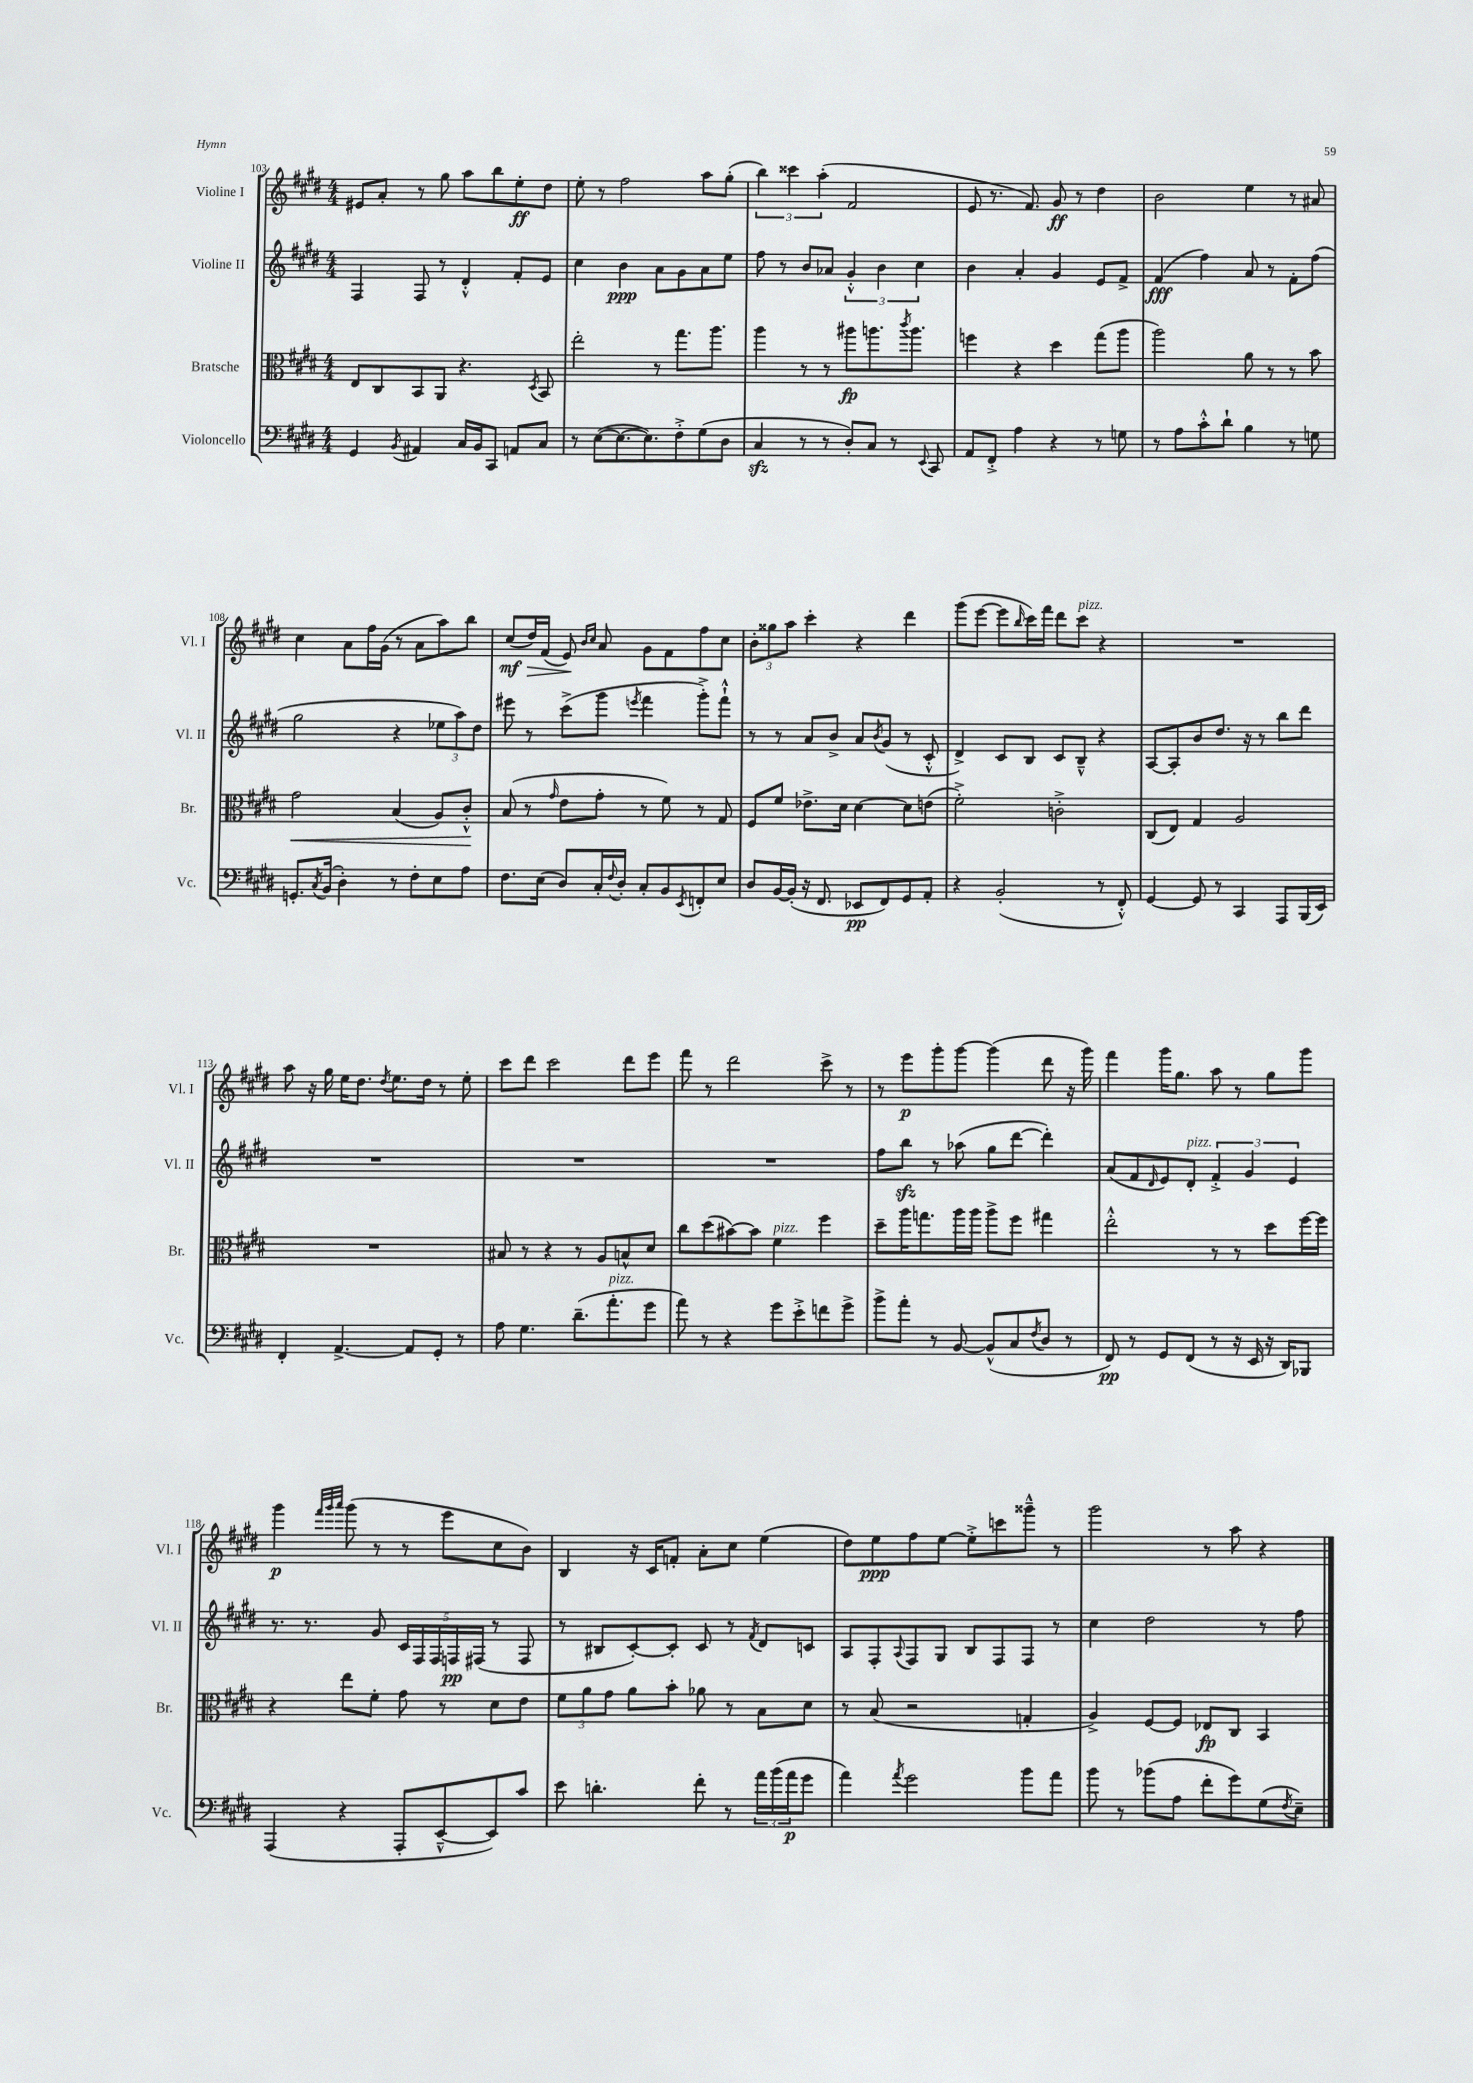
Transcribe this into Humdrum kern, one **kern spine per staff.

**kern	**dynam	**kern	**dynam	**kern	**dynam	**kern	**dynam
*part4	*part4	*part3	*part3	*part2	*part2	*part1	*part1
*staff4	*staff4	*staff3	*staff3	*staff2	*staff2	*staff1	*staff1
*I"Violoncello	*	*I"Bratsche	*	*I"Violine II	*	*I"Violine I	*
*I'Vc.	*	*I'Br.	*	*I'Vl. II	*	*I'Vl. I	*
*clefF4	*	*clefC3	*	*clefG2	*	*clefG2	*
*k[f#c#g#d#]	*	*k[f#c#g#d#]	*	*k[f#c#g#d#]	*	*k[f#c#g#d#]	*
*M4/4	*	*M4/4	*	*M4/4	*	*M4/4	*
=103	=103	=103	=103	=103	=103	=103	=103
4GG#/	.	8E/L	.	4F#/	.	8e#X/L	.
.	.	8C#/	.	.	.	8a'/J	.
8qBB/	.	.	.	.	.	.	.
4AA#X/	.	8BB/	.	8F#/	.	8r	.
.	.	8AA/J	.	8r	.	8gg#\	.
16C#/LL	.	4.r	.	4d#'^^/	.	8aa\L	.
16BB/J	.	.	.	.	.	.	.
8CC#/J	.	.	.	.	.	8bb\	.
8AAn/L	.	.	.	8f#'/L	.	8ee'\	ff
.	.	8qD#/	.	.	.	.	.
8C#/J	.	8BB/	.	8e/J	.	8dd#\J	.
=104	=104	=104	=104	=104	=104	=104	=104
8r	.	2ee'\	.	4cc#\	.	8ee'\	.
([8E\L	.	.	.	.	.	8r	.
8.E\_	.	.	.	4b\	ppp	2ff#\	.
8.E\])	.	.	.	.	.	.	.
.	.	8r	.	8a\L	.	.	.
8F#'^\	.	8.gg#\L	.	8g#\	.	.	.
(8G#\	.	.	.	8a\	.	8aa\L	.
.	.	8.aa\J	.	.	.	.	.
8D#\J	.	.	.	8ee\J	.	(8gg#'\J	.
=105	=105	=105	=105	=105	=105	=105	=105
4C#zz/	.	4aa\	.	8ff#\	.	6bb\)	.
.	.	.	.	8r	.	.	.
.	.	.	.	.	.	6ccc##X\	.
8r	.	8r	.	8b/L	.	.	.
.	.	.	.	.	.	(6aa'\	.
8r	.	8r	.	8a-X/J	.	.	.
8D#'/L)	.	8aa#X\L	fp	6g#'^^/	.	2f#/	.
8C#/J	.	8.aan\	.	.	.	.	.
.	.	.	.	6b\	.	.	.
8r	.	.	.	.	.	.	.
.	.	8qccc#/	.	.	.	.	.
.	.	8.aa\J	.	.	.	.	.
.	.	.	.	6cc#\	.	.	.
8qqEE/	.	.	.	.	.	.	.
8CC#/	.	.	.	.	.	.	.
=106	=106	=106	=106	=106	=106	=106	=106
8AA/L	.	4ffn\	.	4b\	.	8e/	.
8FF#'^/J	.	.	.	.	.	8.r	.
4A\	.	4r	.	4a'/	.	.	.
.	.	.	.	.	.	8.f#/)	.
4r	.	4dd#\	.	4g#/	.	8g#/	ff
.	.	.	.	.	.	8r	.
8r	.	(8gg#\L	.	8e/L	.	4dd#\	.
8Gn\	.	8aa\J	.	8f#^/J	.	.	.
=107	=107	=107	=107	=107	=107	=107	=107
8r	.	2aa\)	.	(4f#/	fff	2b\	.
8A\L	.	.	.	.	.	.	.
8c#'^^\	.	.	.	4ff#\)	.	.	.
8d#`\J	.	.	.	.	.	.	.
4B\	.	8a\	.	8a/	.	4ee\	.
.	.	8r	.	8r	.	.	.
8r	.	8r	.	8f#'\L	.	8r	.
8Gn\	.	8b\	.	(8ff#\J	.	8a#X/	.
!!LO:LB:g=z
=108	=108	=108	=108	=108	=108	=108	=108
!	!	!	!LO:HP:b	!	!	!	!
8.GGn'/L	.	2g#\	<	2gg#\	.	4cc#\	.
8qC#/	.	.	.	.	.	.	.
(16BB/Jk	.	.	.	.	.	.	.
4D#'\)	.	.	.	.	.	8a\L	.
.	.	.	.	.	.	16ff#\L	.
.	.	.	.	.	.	(16g#\JJ	.
8r	.	(4B/	.	4r	.	8r	.
8F#'\L	.	.	.	.	.	8a\L	.
8E\	.	8A/L)	.	12ee-X\L	.	8aa\)	.
.	.	.	.	12aa\)	.	.	.
8A\J	.	8c#'^^/J	.	.	.	8bb\J	.
.	.	.	.	12dd#\J	.	.	.
.	.	.	[	.	.	.	.
=109	=109	=109	=109	=109	=109	=109	=109
8.F#\L	.	(8B/	.	8eee#X\	.	(8cc#/L	mf
!	!	!	!	!	!	!	!LO:HP:b
.	.	8r	.	8r	.	16dd#/L)	>
(16E\Jk	.	.	.	.	.	(16f#/JJ	.
.	.	16qqg#/	.	.	.	.	.
8D#/L)	.	8e\L	.	(8ccc#^\L	.	8e/)	.
.	.	.	.	.	.	16qqb/LL	.
.	.	.	.	.	.	16qqcc#/JJ	.
16C#'/L	.	8g#'\J	.	8ggg#\J	.	8a/	]
8qqF#/	.	.	.	.	.	.	.
16D#'/JJ	.	.	.	.	.	.	.
.	.	.	.	8qeeen/	.	.	.
8C#'/L	.	8r	.	4fff#\	.	8g#\L	.
8BB/	.	8f#\)	.	.	.	8f#\	.
8qEE/	.	.	.	.	.	.	.
8FFn'/	.	8r	.	8ggg#'^\L)	.	8ff#\	.
8E/J	.	8G#/	.	8fff#`^^\J	.	8cc#\J	.
=110	=110	=110	=110	=110	=110	=110	=110
8D#/L	.	8F#/L	.	8r	.	12b'\L	.
.	.	.	.	.	.	12gg##X\	.
[16BB/L	.	8f#/J	.	8r	.	.	.
.	.	.	.	.	.	12aa\J	.
(16BB'/JJ]	.	.	.	.	.	.	.
16r	.	8.e-X^\L	.	8a/L	.	4ccc#'\	.
8.FF#/	.	.	.	.	.	.	.
.	.	.	.	8b^/J	.	.	.
.	.	16d#\Jk	.	.	.	.	.
8EE-X/L	pp	[4d#\	.	8a/L	.	4r	.
.	.	.	.	8qb/	.	.	.
8FF#/)	.	.	.	(8g#/J	.	.	.
8GG#/	.	8d#\L]	.	8r	.	4ddd#\	.
8AA'/J	.	(8en\J	.	8c#'^^/	.	.	.
=111	=111	=111	=111	=111	=111	=111	=111
4r	.	2f#'^\)	.	4d#^/)	.	(8ggg#\L	.
.	.	.	.	.	.	[8eee\J	.
(2BB'/	.	.	.	8c#/L	.	8eee\L]	.
.	.	.	.	.	.	16qqbb/	.
.	.	.	.	8B/J	.	16ccc#\L)	.
.	.	.	.	.	.	16fff#\JJ	.
.	.	2cn'^\	.	8c#/L	.	8ddd#\L	.
!	!	!	!	!	!	!LO:TX:a:i:t=pizz.	!
.	.	.	.	8B~^^/J	.	8ccc#\J	.
8r	.	.	.	4r	.	4r	.
8FF#'^^/)	.	.	.	.	.	.	.
=112	=112	=112	=112	=112	=112	=112	=112
[4GG#/	.	(8C#/L	.	[8A/L	.	1r	.
.	.	8E/J)	.	8A'/]	.	.	.
8GG#/]	.	4G#/	.	8b/	.	.	.
8r	.	.	.	8.dd#/J	.	.	.
4CC#/	.	2A/	.	.	.	.	.
.	.	.	.	16r	.	.	.
.	.	.	.	8r	.	.	.
8AAA/L	.	.	.	8bb\L	.	.	.
(16BBB/L	.	.	.	8ddd#\J	.	.	.
16EE/JJ)	.	.	.	.	.	.	.
!!LO:LB:g=z
=113	=113	=113	=113	=113	=113	=113	=113
4FF#'/	.	1r	.	1r	.	8aa\	.
.	.	.	.	.	.	16r	.
.	.	.	.	.	.	16gg#\	.
[4.AA^/	.	.	.	.	.	16ee\KL	.
.	.	.	.	.	.	8.dd#\J	.
.	.	.	.	.	.	8qdd#/	.
.	.	.	.	.	.	8.ee\L	.
8AA/L]	.	.	.	.	.	.	.
.	.	.	.	.	.	16dd#\Jk	.
8GG#'/J	.	.	.	.	.	8r	.
8r	.	.	.	.	.	8ee'\	.
=114	=114	=114	=114	=114	=114	=114	=114
8A\	.	8B#X/	.	1r	.	8ccc#\L	.
4.G#\	.	8r	.	.	.	8ddd#\J	.
.	.	4r	.	.	.	2ccc#\	.
(8.d#~\L	.	8r	.	.	.	.	.
.	.	8A/L	.	.	.	.	.
!LO:TX:a:i:t=pizz.	!	!	!	!	!	!	!
8.a'\	.	.	.	.	.	.	.
.	.	8Bn^^/	.	.	.	8ddd#\L	.
8g#\J	.	8d#/J	.	.	.	8eee\J	.
=115	=115	=115	=115	=115	=115	=115	=115
8a\)	.	8cc#\L	.	1r	.	8fff#\	.
8r	.	(8dd#\	.	.	.	8r	.
4r	.	[8b#X\)	.	.	.	2ddd#\	.
.	.	8b#\J]	.	.	.	.	.
!	!	!LO:TX:a:i:t=pizz.	!	!	!	!	!
8g#\L	.	4f#\	.	.	.	.	.
8e'^\	.	.	.	.	.	.	.
8fn\	.	4ff#\	.	.	.	8ccc#^\	.
8g#^\J	.	.	.	.	.	8r	.
=116	=116	=116	=116	=116	=116	=116	=116
8b^\L	.	8dd#~\L	.	8ff#\L	.	8r	.
8a'\J	.	16aa\K	.	8bbzz\J	.	8eee\L	p
.	.	8.ggn\	.	.	.	.	.
8r	.	.	.	8r	.	8ggg#'\	.
[8BB/	.	16aa\L	.	(8aa-X\	.	[8ggg#\J	.
.	.	16aa\JJ	.	.	.	.	.
(8BB^^/L]	.	8aa^\L	.	8gg#\L	.	(4ggg#\]	.
8C#/	.	8ff#\J	.	[8ddd#\J	.	.	.
8qF#/	.	.	.	.	.	.	.
8D#/J	.	4gg#X\	.	4ddd#'\])	.	8ddd#\	.
8r	.	.	.	.	.	16r	.
.	.	.	.	.	.	16ggg#\)	.
=117	=117	=117	=117	=117	=117	=117	=117
8FF#/)	pp	2ee'^^\	.	(8a/L	.	4fff#\	.
8r	.	.	.	8f#/	.	.	.
.	.	.	.	16qqd#/	.	.	.
8GG#/L	.	.	.	8e/)	.	16ggg#\KL	.
.	.	.	.	.	.	8.gg#\J	.
!	!	!	!	!LO:TX:a:i:t=pizz.	!	!	!
(8FF#/J	.	.	.	8d#'/J	.	.	.
8r	.	8r	.	6f#'^/	.	8aa\	.
16r	.	8r	.	.	.	8r	.
.	.	.	.	6g#/	.	.	.
16EE/	.	.	.	.	.	.	.
16r	.	8dd#\L	.	.	.	8gg#\L	.
16DD#/KL)	.	.	.	.	.	.	.
.	.	.	.	6e/	.	.	.
8BBB-X/J	.	[16ff#\L	.	.	.	8ggg#\J	.
.	.	16ff#\JJ]	.	.	.	.	.
!!LO:LB:g=z
=118	=118	=118	=118	=118	=118	=118	=118
(4AAA/	.	4r	.	8.r	.	4ggg#\	p
.	.	.	.	8.r	.	.	.
.	.	.	.	.	.	32qqfff#/LLL	.
.	.	.	.	.	.	32qqggg#/	.
.	.	.	.	.	.	32qqaaa/JJJ	.
4r	.	8ee\L	.	.	.	(8ggg#\	.
.	.	8f#'\J	.	8g#/	.	8r	.
8AAA'/L	.	8g#\	.	20c#/LL	.	8r	.
.	.	.	.	20F#/	.	.	.
.	.	.	.	20F#/	.	.	.
[8EE~^^/	.	8r	.	.	.	8eee\L	.
.	.	.	.	20Fn/	pp	.	.
.	.	.	.	(20F#X/JJ	.	.	.
8EE/])	.	8d#\L	.	8r	.	8cc#\	.
8c#/J	.	8e\J	.	8F#/	.	8b\J)	.
=119	=119	=119	=119	=119	=119	=119	=119
8e\	.	12f#\L	.	8r	.	4B/	.
.	.	12a\	.	.	.	.	.
4.dn'\	.	.	.	8B#X/L	.	.	.
.	.	12g#\J	.	.	.	.	.
.	.	8a\L	.	[8c#'/)	.	16r	.
.	.	.	.	.	.	16c#/KL	.
.	.	8b'\J	.	8c#'/J]	.	8fn'/J	.
8f#'\	.	8a-X\	.	8c#/	.	8a'\L	.
8r	.	8r	.	8r	.	8cc#\J	.
.	.	.	.	8qf#/	.	.	.
24a\LL	.	8B\L	.	8d#/L	.	(4ee\	.
(24b\	.	.	.	.	.	.	.
24a\J	p	.	.	.	.	.	.
8g#\J	.	8d#\J	.	8cn/J	.	.	.
=120	=120	=120	=120	=120	=120	=120	=120
4a\)	.	8r	.	8A/L	.	8dd#\L)	.
.	.	(8B/	.	8F#'/	.	8ee\	ppp
8qa/	.	.	.	8qqA/	.	.	.
2g#\	.	2r	.	8F#/	.	8ff#\	.
.	.	.	.	8G#/J	.	[8ee\J	.
.	.	.	.	8B/L	.	8ee'^\L]	.
.	.	.	.	8F#/	.	8cccn\	.
8b\L	.	4Gn'/	.	8F#/J	.	8ggg##X~^^\J	.
8a\J	.	.	.	8r	.	8r	.
=121	=121	=121	=121	=121	=121	=121	=121
8b\	.	4A^/)	.	4cc#\	.	2ggg#\	.
8r	.	.	.	.	.	.	.
(8b-X\L	.	[8F#/L	.	2dd#\	.	.	.
8A\J	.	8F#/J]	.	.	.	.	.
8f#'\L	.	8E-X/L	fp	.	.	8r	.
8g#\)	.	8C#/J	.	.	.	8aa\	.
(8G#\	.	4BB/	.	8r	.	4r	.
8qF#/	.	.	.	.	.	.	.
8E~\J)	.	.	.	8ff#\	.	.	.
==	==	==	==	==	==	==	==
*-	*-	*-	*-	*-	*-	*-	*-
